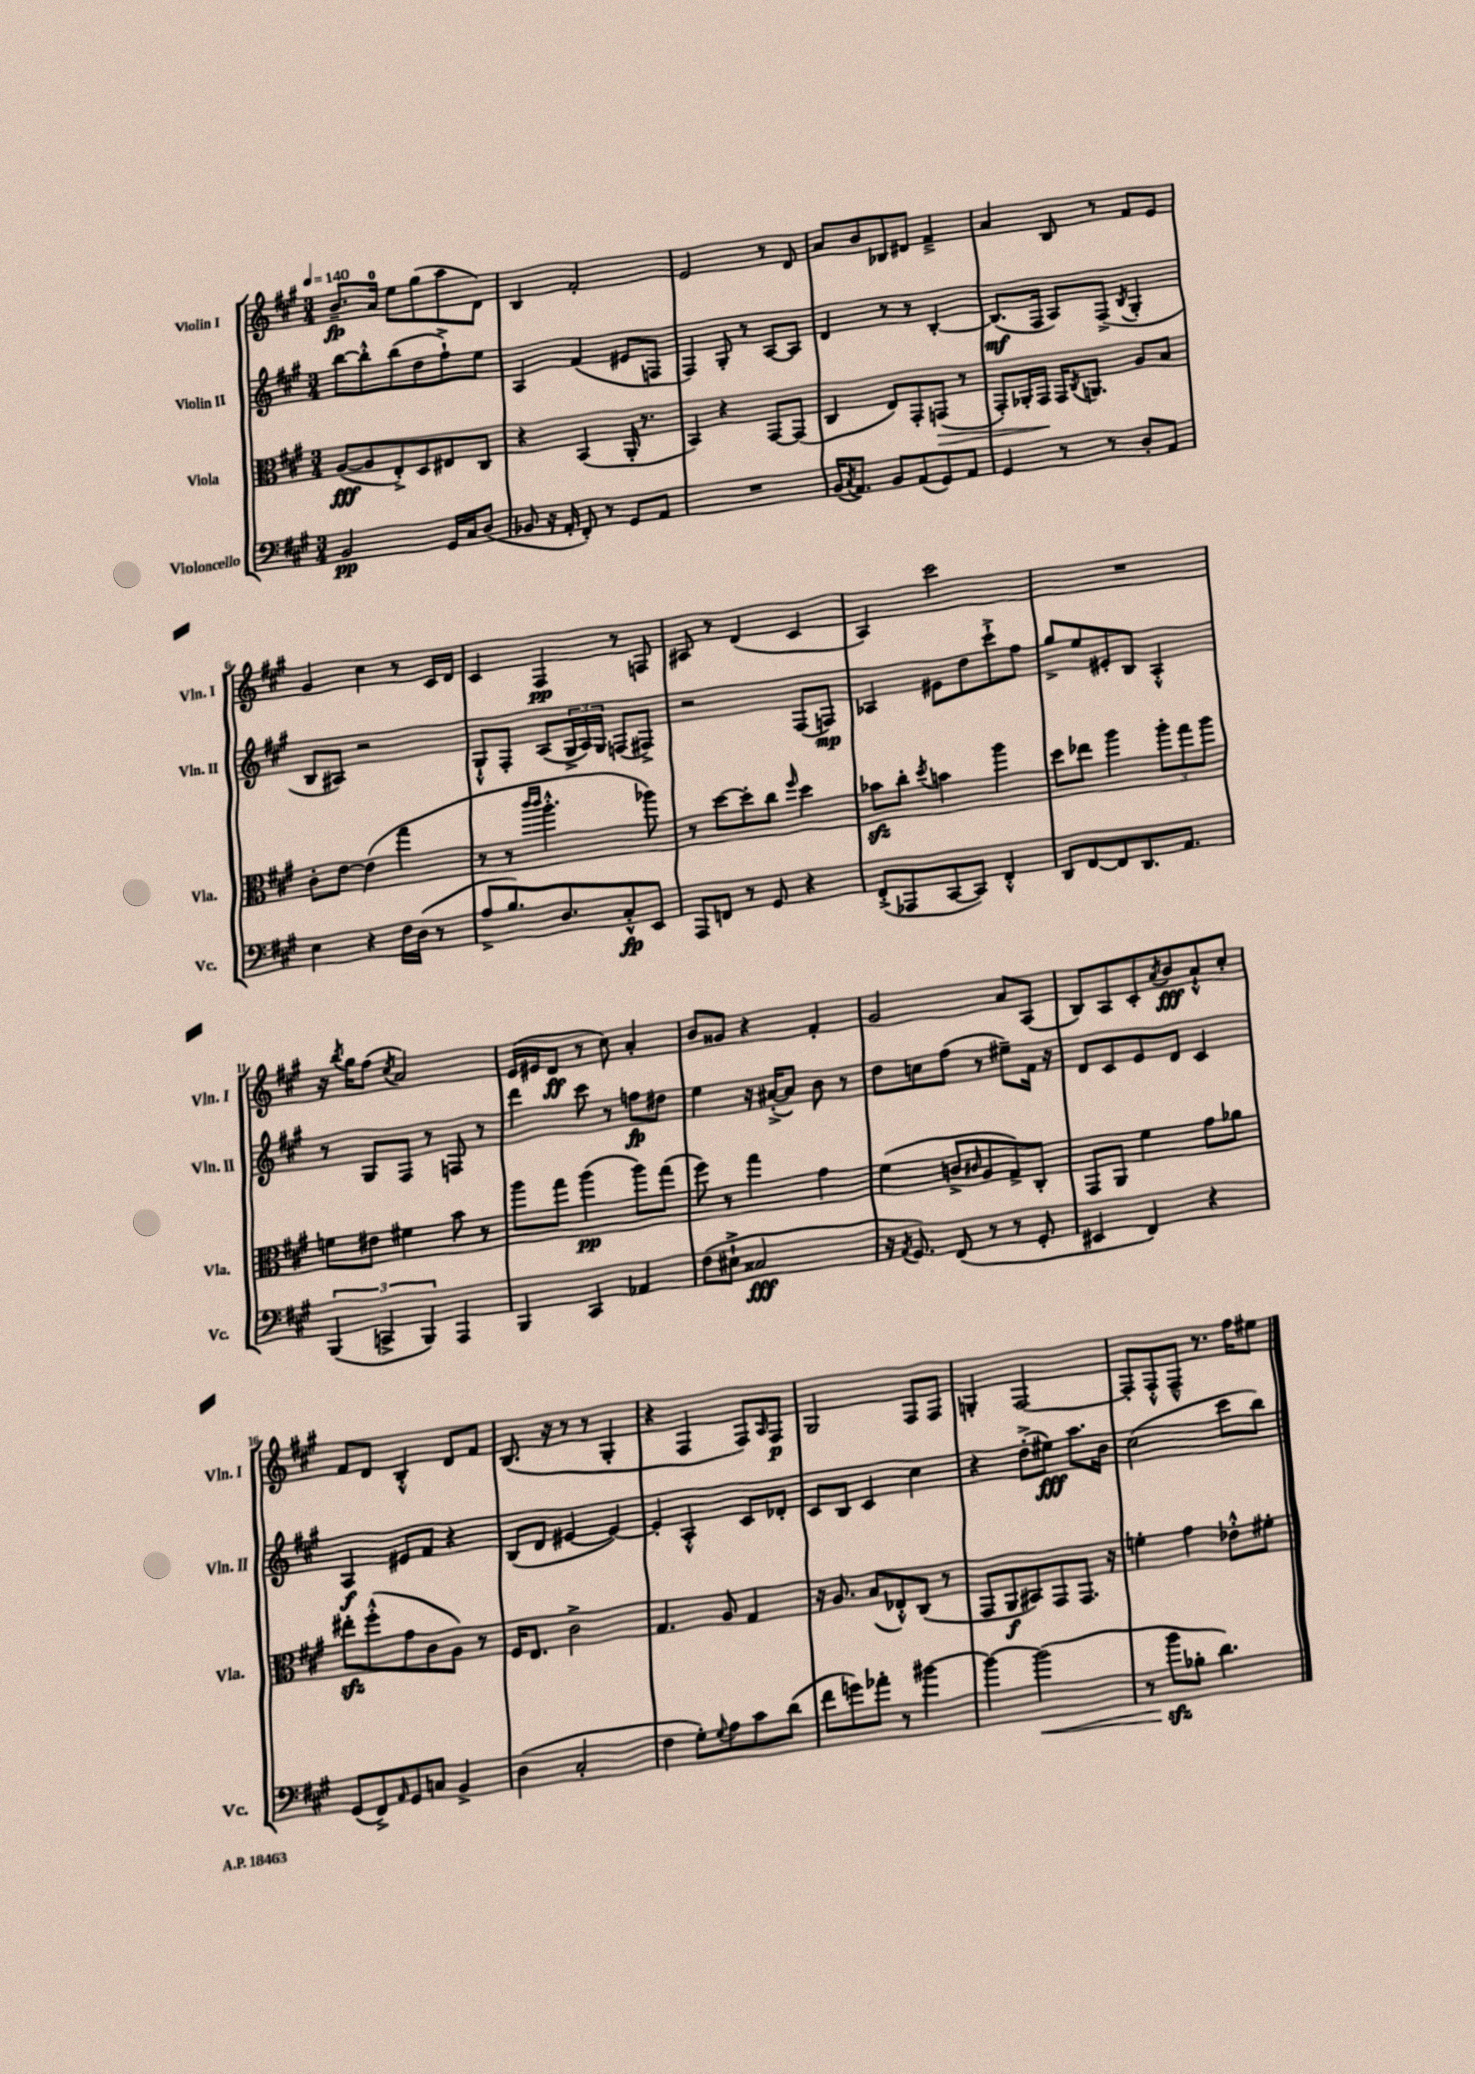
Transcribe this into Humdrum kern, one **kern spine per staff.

**kern	**dynam	**kern	**dynam	**kern	**dynam	**kern	**dynam
*part4	*part4	*part3	*part3	*part2	*part2	*part1	*part1
*staff4	*staff4	*staff3	*staff3	*staff2	*staff2	*staff1	*staff1
*I"Violoncello	*	*I"Viola	*	*I"Violin II	*	*I"Violin I	*
*I'Vc.	*	*I'Vla.	*	*I'Vln. II	*	*I'Vln. I	*
*clefF4	*	*clefC3	*	*clefG2	*	*clefG2	*
*k[f#c#g#]	*	*k[f#c#g#]	*	*k[f#c#g#]	*	*k[f#c#g#]	*
*M3/4	*	*M3/4	*	*M3/4	*	*M3/4	*
*MM140	*	*MM140	*	*MM140	*	*MM140	*
=1	=1	=1	=1	=1	=1	=1	=1
2BB/	pp	([8A/L	fff	[8bb\L	.	8.b~/L	fp
.	.	8A/]	.	8bb'^^\]	.	.	.
.	.	.	.	.	.	16a/Jk	.
.	.	8E'^/)	.	(8bb\	.	8ee\L	.
.	.	8D/	.	8dd\	.	(8gg#\	.
16GG#/LL	.	8E#X/	.	8ff#`^\)	.	8aa\	.
16C#/J	.	.	.	.	.	.	.
(8D/J	.	8C#/J	.	8ee\J	.	8d\J)	.
=2	=2	=2	=2	=2	=2	=2	=2
8BB-X/	.	4r	.	4A/	.	4B/	.
16r	.	.	.	.	.	.	.
16AA'/	.	.	.	.	.	.	.
8FF#'/)	.	(4BB/	.	(4f#/	.	2f#'/	.
8r	.	.	.	.	.	.	.
8GG#/L	.	16AA'/	.	8e#X/L	.	.	.
.	.	8.r	.	.	.	.	.
8AA/J	.	.	.	8Fn/J	.	.	.
=3	=3	=3	=3	=3	=3	=3	=3
2.r	.	4BB/)	.	4F#/)	.	2e/	.
.	.	4r	.	8G#'/	.	.	.
.	.	.	.	8r	.	.	.
.	.	[8GG#/L	.	[8A/L	.	8r	.
.	.	(8GG#/J]	.	8A/J]	.	8d/	.
=4	=4	=4	=4	=4	=4	=4	=4
(16BB/KL	.	4C#/	.	4d/	.	8a/L	.
8qC#/	.	.	.	.	.	.	.
8.AA/J)	.	.	.	.	.	.	.
.	.	.	.	.	.	8b/	.
8BB/L	.	8E/L)	.	8r	.	8B-X/	.
(8AA/	.	8GG#'/	.	8r	.	8d#X/J	.
!	!	!	!LO:HP:b	!	!	!	!
8GG#/)	.	(8GGn/J	>	[4B'/	.	4f#~^/	.
8AA/J	.	8r	.	.	.	.	.
=5	=5	=5	=5	=5	=5	=5	=5
4GG#/	.	8GG#'/L)	.	(8.B/L]	mf	4a/	.
.	.	16AA-X'/L	.	.	.	.	.
.	.	16GG#/JJ	.	16F#/Jk	.	.	.
8r	.	16GG#/KL	]	8A/L)	.	8B/	.
.	.	8qC#/	.	.	.	.	.
.	.	8.AAn/J	.	.	.	.	.
8r	.	.	.	(8F#^/J	.	8r	.
.	.	.	.	8qB/	.	.	.
8D'/L	.	8A/L	.	4G#'/	.	8f#/L	.
8AA/J	.	8B/J	.	.	.	8e/J	.
!!LO:LB:g=z
=6	=6	=6	=6	=6	=6	=6	=6
4E\	.	8c#'\L	.	8B/L	.	4g#/	.
.	.	[8e\J	.	8A#X/J)	.	.	.
4r	.	(4e\]	.	2r	.	4cc#\	.
16F#\LL	.	4gg#\	.	.	.	8r	.
(16D\JJ	.	.	.	.	.	.	.
8r	.	.	.	.	.	16c#/LL	.
.	.	.	.	.	.	16d/JJ	.
=7	=7	=7	=7	=7	=7	=7	=7
8A^/L	.	8r	.	8G#`^^/L	.	4c#/	.
8.B/)	.	8r	.	8F#'/J	.	.	.
.	.	16qqccc#/LL	.	.	.	.	.
.	.	16qqccc#/JJ	.	.	.	.	.
.	.	4.aa'^^\	.	(8A/L	.	4F#/	pp
8.D/	.	.	.	.	.	.	.
.	.	.	.	24G#^/L	.	.	.
.	.	.	.	24A/)	.	.	.
.	.	.	.	24G#/JJ	.	.	.
8C#'^^/	fp	.	.	(8Fn/L	.	8r	.
8EE/J	.	8aa-X\)	.	8F#X^/J)	.	8Fn/	.
=8	=8	=8	=8	=8	=8	=8	=8
8AAA/L	.	8r	.	2r	.	8A#X/	.
8FFn/J	.	[8dd\L	.	.	.	8r	.
8r	.	8dd'\]	.	.	.	(4d/	.
8GG#/	.	8cc#\J	.	.	.	.	.
.	.	16qqff#/	.	.	.	.	.
4r	.	4dd\	.	(8F#/L	.	4c#/	.
.	.	.	.	8Fn/J)	mp	.	.
=9	=9	=9	=9	=9	=9	=9	=9
(8FF#'^/L	.	8b-Xzz\L	.	4A-X/	.	4A/)	.
8AAA-X/	.	8cc#'\J	.	.	.	.	.
.	.	8qdd/	.	.	.	.	.
[8CC#/	.	4bn\	.	8e#X\L	.	2ccc#\	.
8CC#/J])	.	.	.	8dd\	.	.	.
4FF#'^^/	.	4aa\	.	8ccc#`^\	.	.	.
.	.	.	.	8ff#\J	.	.	.
=10	=10	=10	=10	=10	=10	=10	=10
8DD/L	.	8dd\L	.	8gg#^/L	.	2.r	.
[8FF#/	.	8ee-X\J	.	8ee/	.	.	.
8FF#/]	.	4aa\	.	8e#X'/	.	.	.
8.DD/	.	.	.	8B/J	.	.	.
.	.	12aa'\L	.	4A'^^/	.	.	.
8.AA/J	.	.	.	.	.	.	.
.	.	12gg#\	.	.	.	.	.
.	.	12aa\J	.	.	.	.	.
!!LO:LB:g=z
=11	=11	=11	=11	=11	=11	=11	=11
(6BBB/	.	8fn\L	.	8r	.	16r	.
.	.	.	.	.	.	8qbb/	.
.	.	.	.	.	.	16gg#\KL	.
.	.	8e#X\J	.	8G#/L	.	(8ff#\J	.
6CCn^/	.	.	.	.	.	.	.
.	.	.	.	.	.	8qcc#/	.
.	.	4f#X\	.	8F#/J	.	2a/)	.
6BBB/)	.	.	.	.	.	.	.
.	.	.	.	8r	.	.	.
4AAA/	.	8b\	.	8Fn/	.	.	.
.	.	8r	.	8r	.	.	.
=12	=12	=12	=12	=12	=12	=12	=12
4BBB/	.	8aa\L	.	4ddd\	.	(16e/LL	.
.	.	.	.	.	.	16e#X/J	.
.	.	8gg#\J	.	.	.	8d/J	ff
4CC#/	.	(4aa\	pp	8ccc#\	.	8r	.
.	.	.	.	8r	.	8cc#\)	.
4AA-X/	.	8aa\L)	.	8ffn\L	fp	4a'/	.
.	.	(8gg#\J	.	8dd#X\J	.	.	.
=13	=13	=13	=13	=13	=13	=13	=13
(8F#\L	.	8ff#\)	.	4ee\	.	8b/L	.
8E#X`^\J	.	8r	.	.	.	8g##X/J	.
2C##X/	fff	4gg#\	.	16r	.	4r	.
.	.	.	.	([16a#X'^/KL	.	.	.
.	.	.	.	8a#/J])	.	.	.
.	.	4g#\	.	8b\	.	4f#'/	.
.	.	.	.	8r	.	.	.
=14	=14	=14	=14	=14	=14	=14	=14
16r	.	(4f#\	.	8dd\L	.	2g#/	.
8qAA/	.	.	.	.	.	.	.
8.GG#/)	.	.	.	.	.	.	.
.	.	.	.	8ccn\	.	.	.
(8FF#/	.	8cn^/L	.	(8ff#\J	.	.	.
.	.	16qqc#X/	.	.	.	.	.
8r	.	8A/	.	8r	.	.	.
8r	.	8G#^/)	.	8ee#X~\L)	.	8a/L	.
8GG#'/	.	8C#'/J	.	16f#\Jk	.	(8A/J	.
.	.	.	.	16r	.	.	.
=15	=15	=15	=15	=15	=15	=15	=15
4EE#X/	.	8GG#/L	.	8d/L	.	8B/L)	.
.	.	8AA/J	.	8c#/	.	8A/	.
4FF#/)	.	4f#\	.	8e/	.	8c#'/	.
.	.	.	.	.	.	8qa/	.
.	.	.	.	8d/J	.	8b/	fff
4r	.	8g#\L	.	4c#/	.	8a`^^/	.
.	.	8a-X\J	.	.	.	8cc#'/J	.
!!LO:LB:g=z
=16	=16	=16	=16	=16	=16	=16	=16
(8GG#/L	.	8ee#Xzz'\L	.	4A/	f	8f#/L	.
8FF#^/)	.	(8ff#'^^\	.	.	.	8d/J	.
16qqAA/	.	.	.	.	.	.	.
8GG#/	.	8g#\	.	8e#X/L	.	4B'^^/	.
8Cn/J	.	8c#\	.	8f#/J	.	.	.
4BB^/	.	8A\J)	.	4r	.	8d/L	.
.	.	8r	.	.	.	8f#/J	.
=17	=17	=17	=17	=17	=17	=17	=17
(4D\	.	16F#/KL	.	(8B/L	.	(8.B/	.
.	.	8.E/J	.	.	.	.	.
.	.	.	.	8d/J	.	.	.
.	.	.	.	.	.	16r	.
2C#'/	.	2c#^\	.	[4e#X/	.	8r	.
.	.	.	.	.	.	8r	.
.	.	.	.	4e#/_)	.	4G#'/	.
=18	=18	=18	=18	=18	=18	=18	=18
4F#\	.	4.G#/	.	4e#'/]	.	4r	.
8G#'\L)	.	.	.	4A'^^/	.	4F#/	.
8qqG#/	.	.	.	.	.	.	.
8A\	.	8A/	.	.	.	.	.
8c#\	.	4G#/	.	8c#/L	.	8F#/L)	.
.	.	.	.	.	.	16qqA/	.
(8d\J	.	.	.	8d-X'/J	.	8F#/J	p
=19	=19	=19	=19	=19	=19	=19	=19
8f#\L	.	16r	.	8c#/L	.	2G#/	.
.	.	8.A/	.	.	.	.	.
8gn\)	.	.	.	8B/J	.	.	.
8a-X'\J	.	(8B/L	.	4c#/	.	.	.
8r	.	8E-X'^^/)	.	.	.	.	.
[4b#X\	.	(8C#/J	.	4cc#\	.	8F#/L	.
.	.	8r	.	.	.	8F#/J	.
=20	=20	=20	=20	=20	=20	=20	=20
4b#\_	.	8GG#/L	.	4r	.	4Gn'/	.
.	.	8AA/	f	.	.	.	.
!	!LO:HP:b	!	!	!	!	!	!
(2b#\]	<	8BB#X/)	.	(8dd'^\L	.	[2F#/	.
.	.	8GG#/	.	8ee#X\J)	fff	.	.
.	.	8.GG#/J	.	8.aa\L	.	.	.
.	.	16r	.	16b\Jk	.	.	.
=21	=21	=21	=21	=21	=21	=21	=21
8r	.	4fn'\	.	(2cc#\	.	8F#'/L]	.
8bzz\L	.	.	.	.	.	8F#'^^/	.
8B-X'\J	[	4g#\	.	.	.	8F#~^^/J	.
4.d\)	.	.	.	.	.	8.r	.
.	.	8e-X'^^\L	.	8ccc#\L	.	.	.
.	.	.	.	.	.	16ff#\KL	.
.	.	8f#X'\J	.	8bb\J)	.	8ee#X\J	.
==	==	==	==	==	==	==	==
*-	*-	*-	*-	*-	*-	*-	*-
